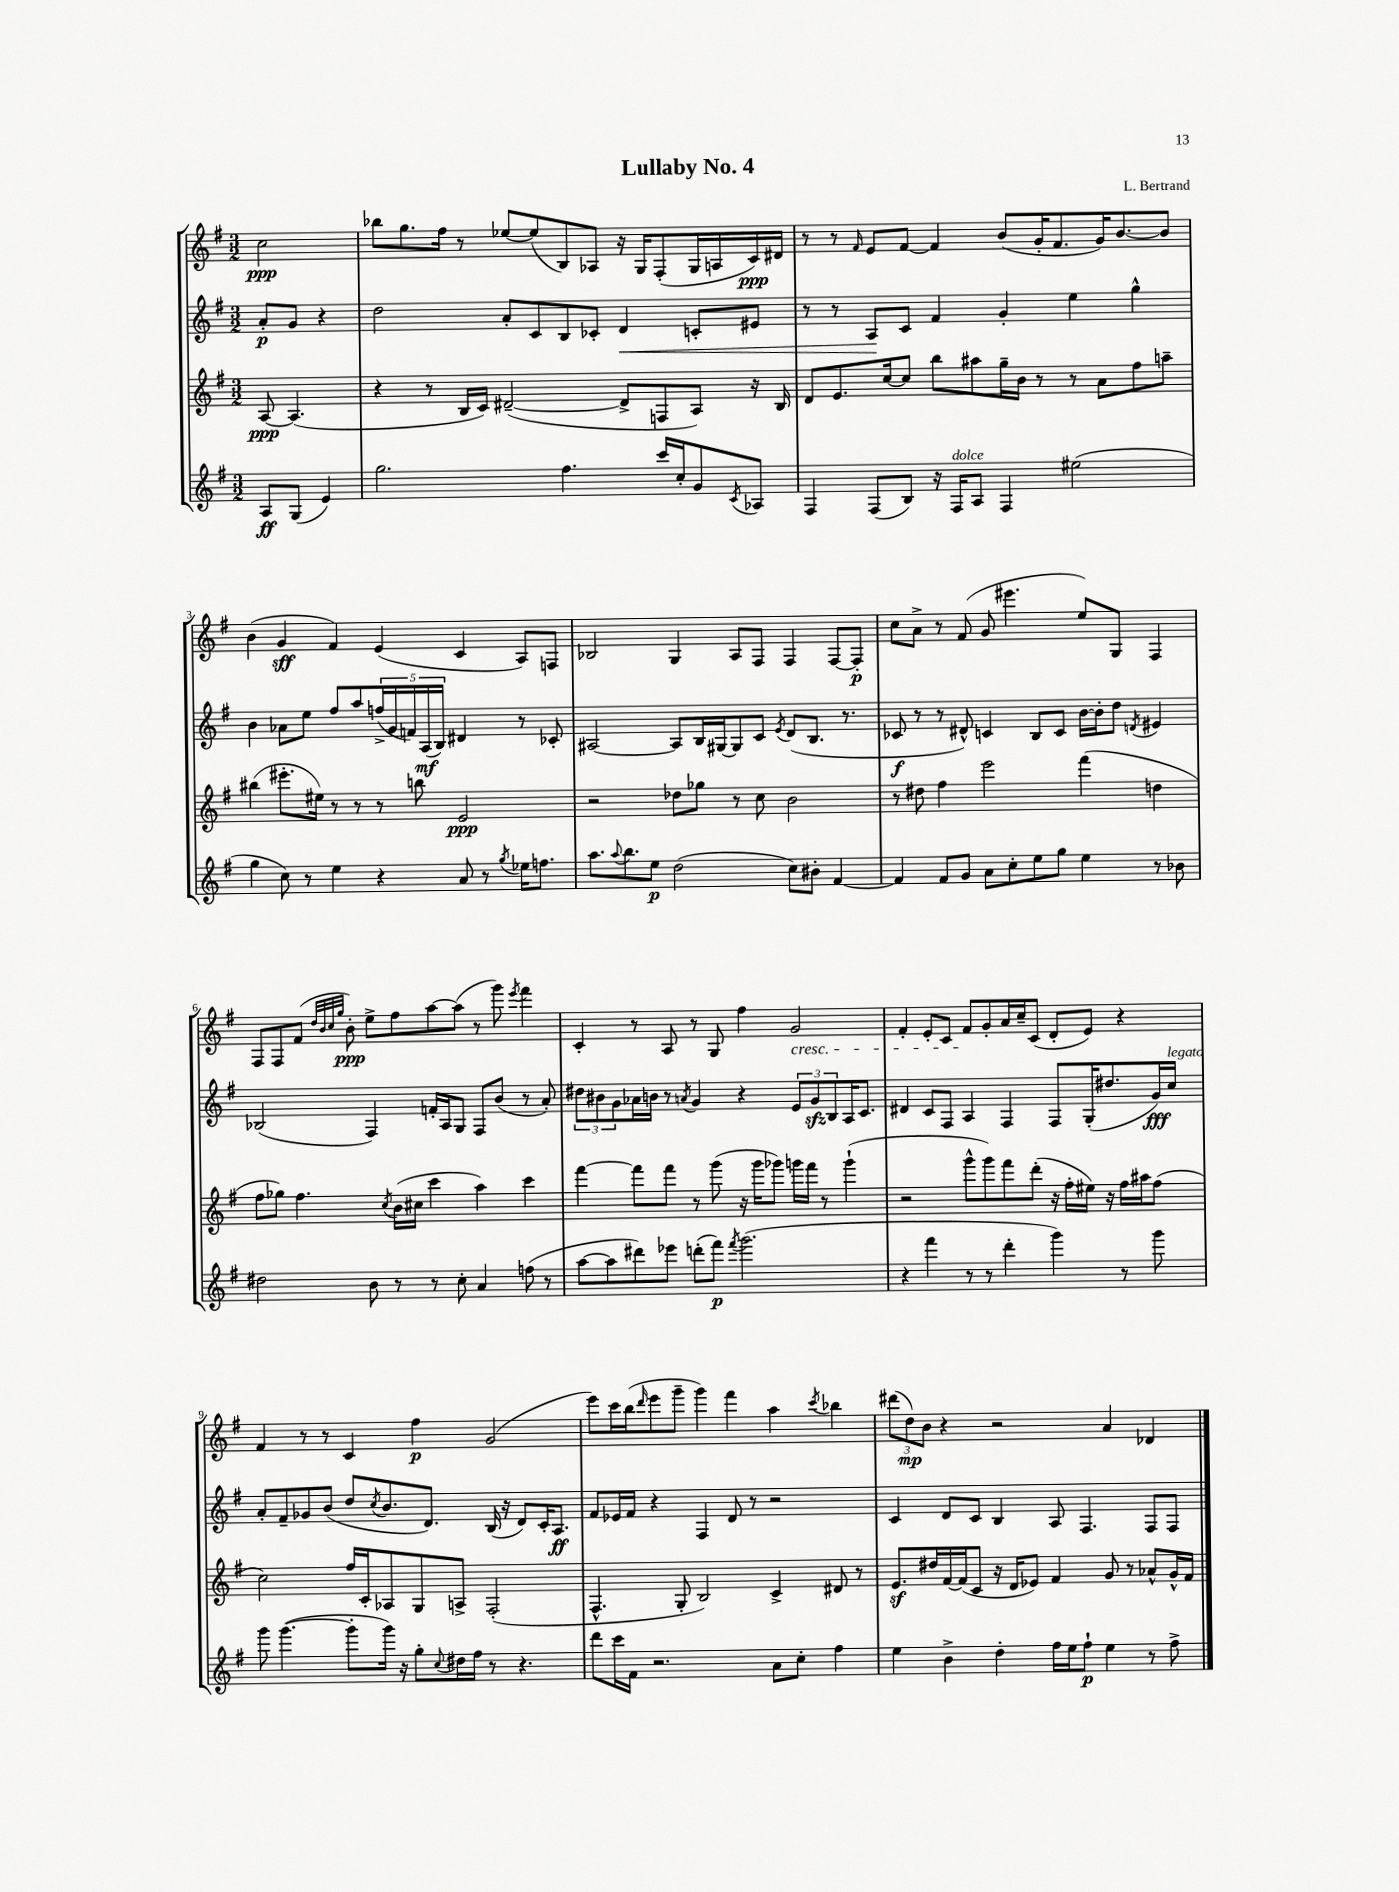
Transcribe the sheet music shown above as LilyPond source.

\header { title = "Lullaby No. 4" composer = "L. Bertrand" }
<<
\new StaffGroup <<
\new Staff = "s0" {
    \clef treble \key g \major \numericTimeSignature \time 3/2 \partial 2
    c''2\ppp |
    bes''8 g''8. fis''16 r8 ees''8~ ees''8( b8) aes8 r16 g16 fis8-.( g16 a16 c'16\ppp) dis'16 |
    r8 r8 \grace { fis'16 } e'8 fis'8~ fis'4 b'8( g'16-. fis'8. g'16) b'8.~ b'8 |
    b'4( g'4\sff fis'4) e'4( c'4 a8) f8 |
    bes2 g4 a8 fis8 fis4 fis8~ fis8-.\p |
    c''8 a'8-> r8 fis'8( g'8 eis'''4. e''8) g8 fis4 |
    fis8 fis8 fis'8( \grace { d''32 b'32 c''32 g''32 } b'8-.\ppp) e''8-> fis''8 a''8~ a''8( r8 g'''8) \acciaccatura { e'''8 } fis'''4 |
    c'4-. r8 a8 r8 g8 fis''4 g'2\cresc |
    fis'4-. e'8-. c'8 fis'8\! g'8-. a'16 c''16-- c'8( d'8-. e'8) r4 |
    fis'4 r8 r8 c'4 fis''4\p g'2( |
    e'''8) c'''16 b''16( \grace { d'''16 } e'''8 g'''8-- g'''4) fis'''4 a''4 \acciaccatura { c'''8 } bes''4 |
    \tuplet 3/2 { dis'''8( d''8\mp) b'8 } r4 r2 a'4 des'4 \bar "|." |
}
\new Staff = "s1" {
    \clef treble \key g \major \numericTimeSignature \time 3/2 \partial 2
    a'8-.\p g'8 r4 |
    d''2 a'8-. c'8 b8 ces'8-. d'4\< c'8-. eis'8 |
    r8 r8 a8\! c'8 fis'4 g'4-. e''4 g''4-^ |
    b'4 aes'8 e''8 fis''8 a''8 \tuplet 5/4 { f''16->( g'16 f'16) a16\mf( b16) } dis'4 r8 ces'8-. |
    ais2~ ais8 b16 gis16~ gis8 c'8 \acciaccatura { e'8 } d'8( b8. r8. |
    ces'8\f r8 r8 dis'8-^) c'4 b8 c'8 b'16~ b'16-. d''8 \acciaccatura { d'8 } eis'4 |
    bes2( fis4) f'16-. a16 g8 fis8 b'8( r8 a'8-.) |
    \tuplet 3/2 { dis''8 bis'8 g'8 } aes'16 b'16 r8 \acciaccatura { a'8 } g'4 r4 \tuplet 3/2 { e'8 g'8\sfz b8 } a16 c'8. |
    dis'4 c'8 fis8 a4 fis4 fis8 g16-.( dis''8. g'16\fff) c''16^\markup { \italic "legato" } |
    a'8-. fis'8-- ges'8 b'8( d''8 \acciaccatura { c''8 } b'8. d'8.) b16( r16 d'8) c'16-. a8.\ff |
    fis'8 ees'16 fis'16 r4 fis4 d'8 r8 r2 |
    c'4 d'8 c'8 b4 a8 fis4. fis8 fis8 \bar "|." |
}
\new Staff = "s2" {
    \clef treble \key g \major \numericTimeSignature \time 3/2 \partial 2
    a8~\ppp a4.( |
    r4 r8 b16 c'16) dis'2~--( dis'8-> f8 a8) r16 b16 |
    d'8 e'8. c''16~ c''8 b''8 ais''8 g''16-- b'16 r8 r8 a'8 fis''8 a''8-- |
    bis''4( eis'''8.-. eis''16) r8 r8 r8 b''8 e'2\ppp |
    r2 des''8 ges''8 r8 c''8 b'2 |
    r8 dis''8 fis''4 e'''2 fis'''4( d''4 |
    fis''8 ges''8) fis''4. \acciaccatura { c''8 } b'16( cis''16 c'''4 a''4) c'''4 |
    fis'''4~ fis'''8 fis'''8 r8 g'''8( r16 g'''16 ges'''8) g'''16 fis'''16 r8 g'''4-!( |
    r2 g'''8-^ g'''8) fis'''8 d'''8-.( r16 fis''16-. eis''16) r16 fis''16 ais''16 fis''8( |
    c''2) fis''16 c'16-. aes8 g8 a8-> fis2-.( |
    fis4.-^ g8-. b2) c'4-> dis'8 r8 |
    e'8.\sf dis''16 fis'16~ fis'16( c'8 r16 d'16 ees'8) fis'4 g'8 r8 aes'8-^ g'16-^ fis'16 \bar "|." |
}
\new Staff = "s3" {
    \clef treble \key g \major \numericTimeSignature \time 3/2 \partial 2
    a8\ff g8( e'4) |
    g''2. fis''4. c'''16 c''16-. g'8 \acciaccatura { c'8 } aes8 |
    fis4 fis8( b8) r16 fis16^\markup { \italic "dolce" } a8 fis4 eis''2( |
    g''4 c''8) r8 e''4 r4 a'8 r8 \acciaccatura { g''8 } ees''16 f''8. |
    a''8. \appoggiatura { a''8 } b''8. e''8\p d''2( c''8) bis'8-. fis'4~ |
    fis'4 fis'8 g'8 a'8 c''8-. e''8 g''8 e''4 r8 bes'8 |
    dis''2 b'8 r8 r8 c''8-. a'4 f''8( r8 |
    a''8~ a''8 dis'''8) ees'''8 d'''8-.( fis'''8\p) \acciaccatura { fis'''8 } g'''2.( |
    r4 fis'''4 r8 r8 d'''4-. g'''4) r8 g'''8 |
    g'''8 g'''4.~( g'''8-. g'''16) r16 g''8-. \appoggiatura { c''8 } dis''16 fis''16 r8 r4. |
    d'''8 c'''16 fis'16 r2. a'8 c''8-. fis''4 |
    e''4 b'4-> d''4-. fis''16 e''16 fis''8-!\p e''4 r8 fis''8-> \bar "|." |
}
>>
>>
